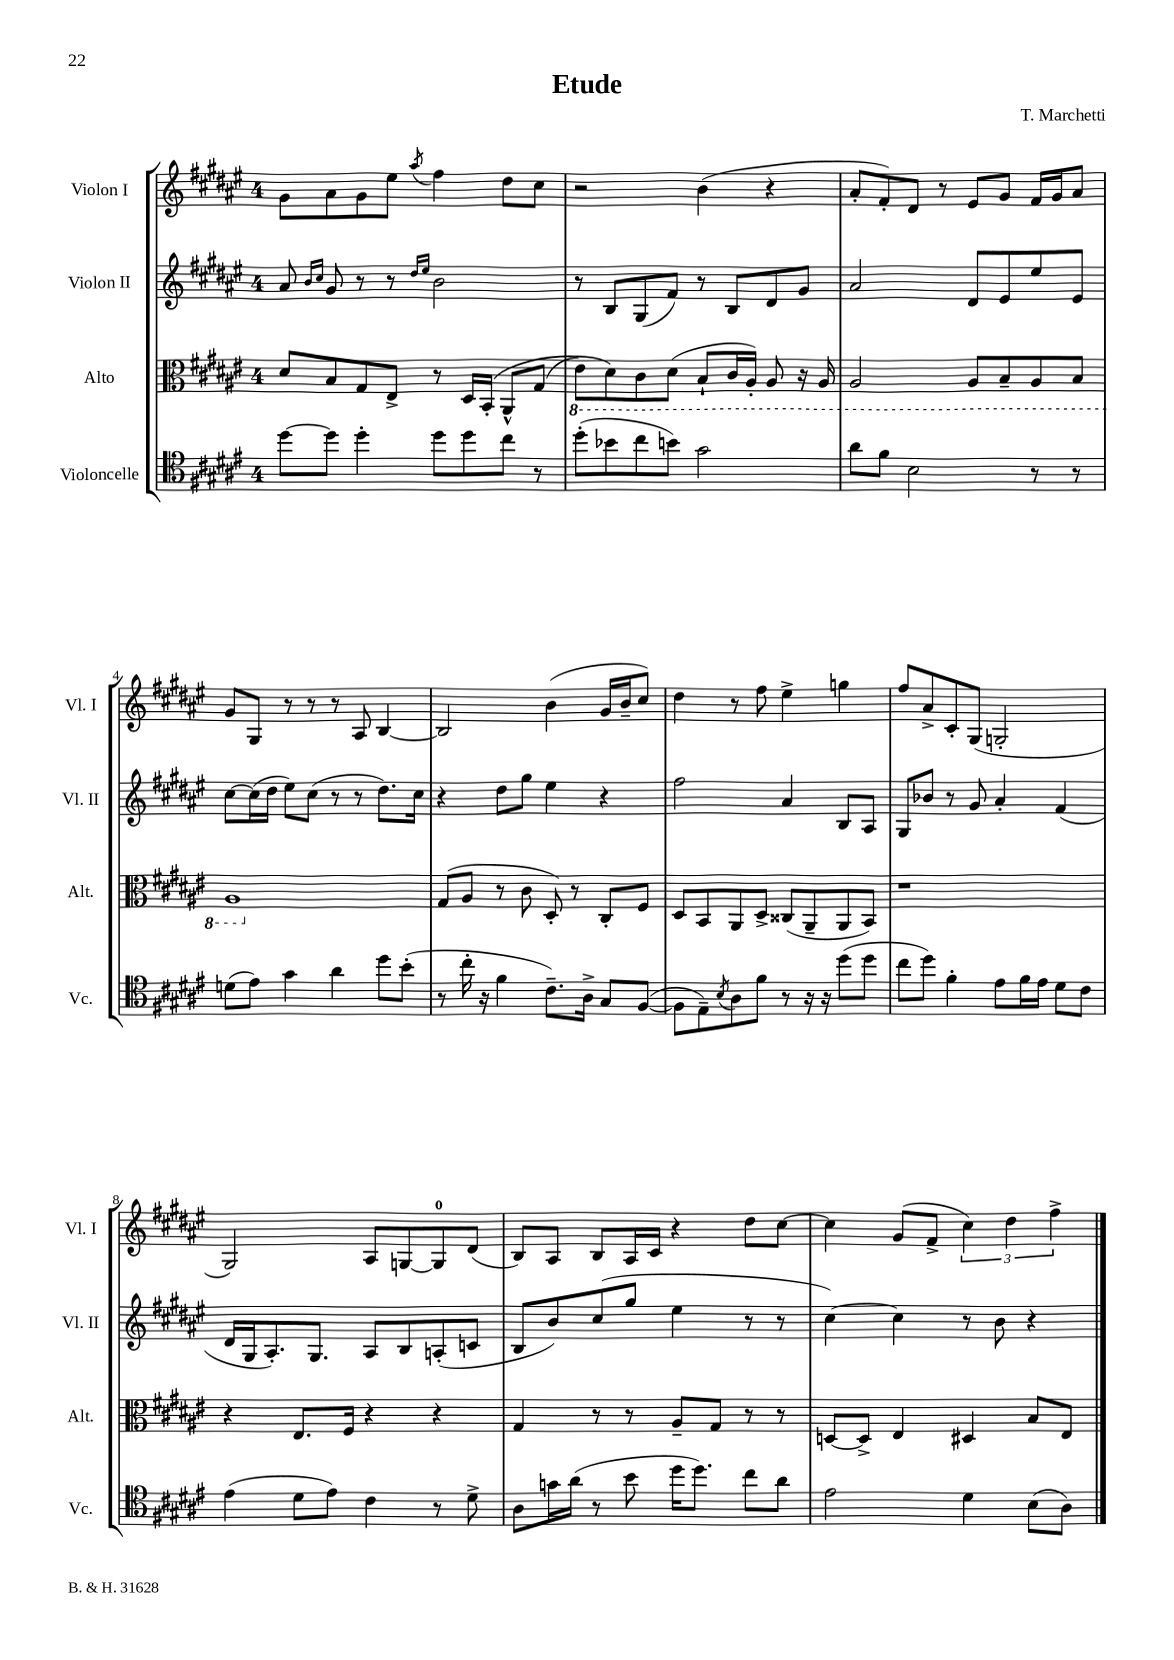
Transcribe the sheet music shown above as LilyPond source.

\header { title = "Etude" composer = "T. Marchetti" }
<<
\new StaffGroup <<
\new Staff = "s0" \with { instrumentName = "Violon I" shortInstrumentName = "Vl. I" } {
    \clef treble \key fis \major \once \override Staff.TimeSignature.style = #'single-digit \time 4/4
    gis'8 ais'8 gis'8 eis''8 \acciaccatura { ais''8 } fis''4 dis''8 cis''8 |
    r2 b'4( r4 |
    ais'8-. fis'8-.) dis'8 r8 eis'8 gis'8 fis'16 gis'16 ais'8 |
    gis'8 gis8 r8 r8 r8 ais8 b4~ |
    b2 b'4( gis'16 b'16-- cis''8) |
    dis''4 r8 fis''8 eis''4-> g''4 |
    fis''8 ais'8-> cis'8-. gis8( g2-. |
    gis2) ais8 g8~ g8-0 dis'8( |
    b8) ais8 b8 ais16 cis'16 r4 dis''8 cis''8~ |
    cis''4 gis'8( fis'8-> \tuplet 3/2 { cis''4) dis''4 fis''4-> } \bar "|." |
}
\new Staff = "s1" \with { instrumentName = "Violon II" shortInstrumentName = "Vl. II" } {
    \clef treble \key fis \major \once \override Staff.TimeSignature.style = #'single-digit \time 4/4
    ais'8 \grace { b'16 cis''16 } gis'8 r8 r8 \grace { dis''16 eis''16 } b'2 |
    r8 b8 gis8( fis'8) r8 b8 dis'8 gis'8 |
    ais'2 dis'8 eis'8 eis''8 eis'8 |
    cis''8~ cis''16( dis''16 eis''8) cis''8( r8 r8 dis''8.) cis''16 |
    r4 dis''8 gis''8 eis''4 r4 |
    fis''2 ais'4 b8 ais8 |
    gis8 bes'8 r8 gis'8 ais'4-. fis'4( |
    dis'16 gis16 ais8.-.) gis8. ais8 b8 a8-.( c'8 |
    b8 b'8) cis''8( gis''8 eis''4 r8 r8 |
    cis''4~) cis''4 r8 b'8 r4 \bar "|." |
}
\new Staff = "s2" \with { instrumentName = "Alto" shortInstrumentName = "Alt." } {
    \clef alto \key fis \major \once \override Staff.TimeSignature.style = #'single-digit \time 4/4
    dis'8 b8 gis8 eis8-> r8 dis16 b,16-.\( ais,8-^ gis8( |
    \ottava #-1 eis8) dis8\) cis8 dis8( b,8-! cis16 ais,16-.) ais,8 r16 ais,16 |
    ais,2 ais,8 b,8-- ais,8 b,8 |
    ais,1 \ottava #0 |
    gis8( ais8 r8 cis'8 dis8-.) r8 cis8-. fis8 |
    dis8 b,8 ais,8 dis8-> cisis8( ais,8-- ais,8 b,8) |
    r1 |
    r4 eis8. fis16 r4 r4 |
    gis4 r8 r8 ais8-- gis8 r8 r8 |
    d8~ d8-> eis4 dis4 b8 eis8 \bar "|." |
}
\new Staff = "s3" \with { instrumentName = "Violoncelle" shortInstrumentName = "Vc." } {
    \clef tenor \key fis \major \once \override Staff.TimeSignature.style = #'single-digit \time 4/4
    dis''8~ dis''8 dis''4-. dis''8 dis''8 cis''8 r8 |
    dis''8-.( bes'8 cis''8 b'8) gis'2 |
    ais'8 fis'8 b2 r8 r8 |
    d'8( eis'8) gis'4 ais'4 dis''8 b'8-.( |
    r8 cis''16-. r16 fis'4 cis'8.--) ais16-> gis8 fis8~( |
    fis8 eis8--) \acciaccatura { b8 } ais8 fis'8 r8 r16 r16 dis''8( dis''8 |
    cis''8 dis''8) fis'4-. eis'8 fis'16 eis'16 dis'8 cis'8 |
    eis'4( dis'8 eis'8) cis'4 r8 dis'8-> |
    ais8 g'16 ais'16( r8 b'8 dis''16 dis''8.) cis''8 ais'8 |
    eis'2 dis'4 b8( ais8) \bar "|." |
}
>>
>>
